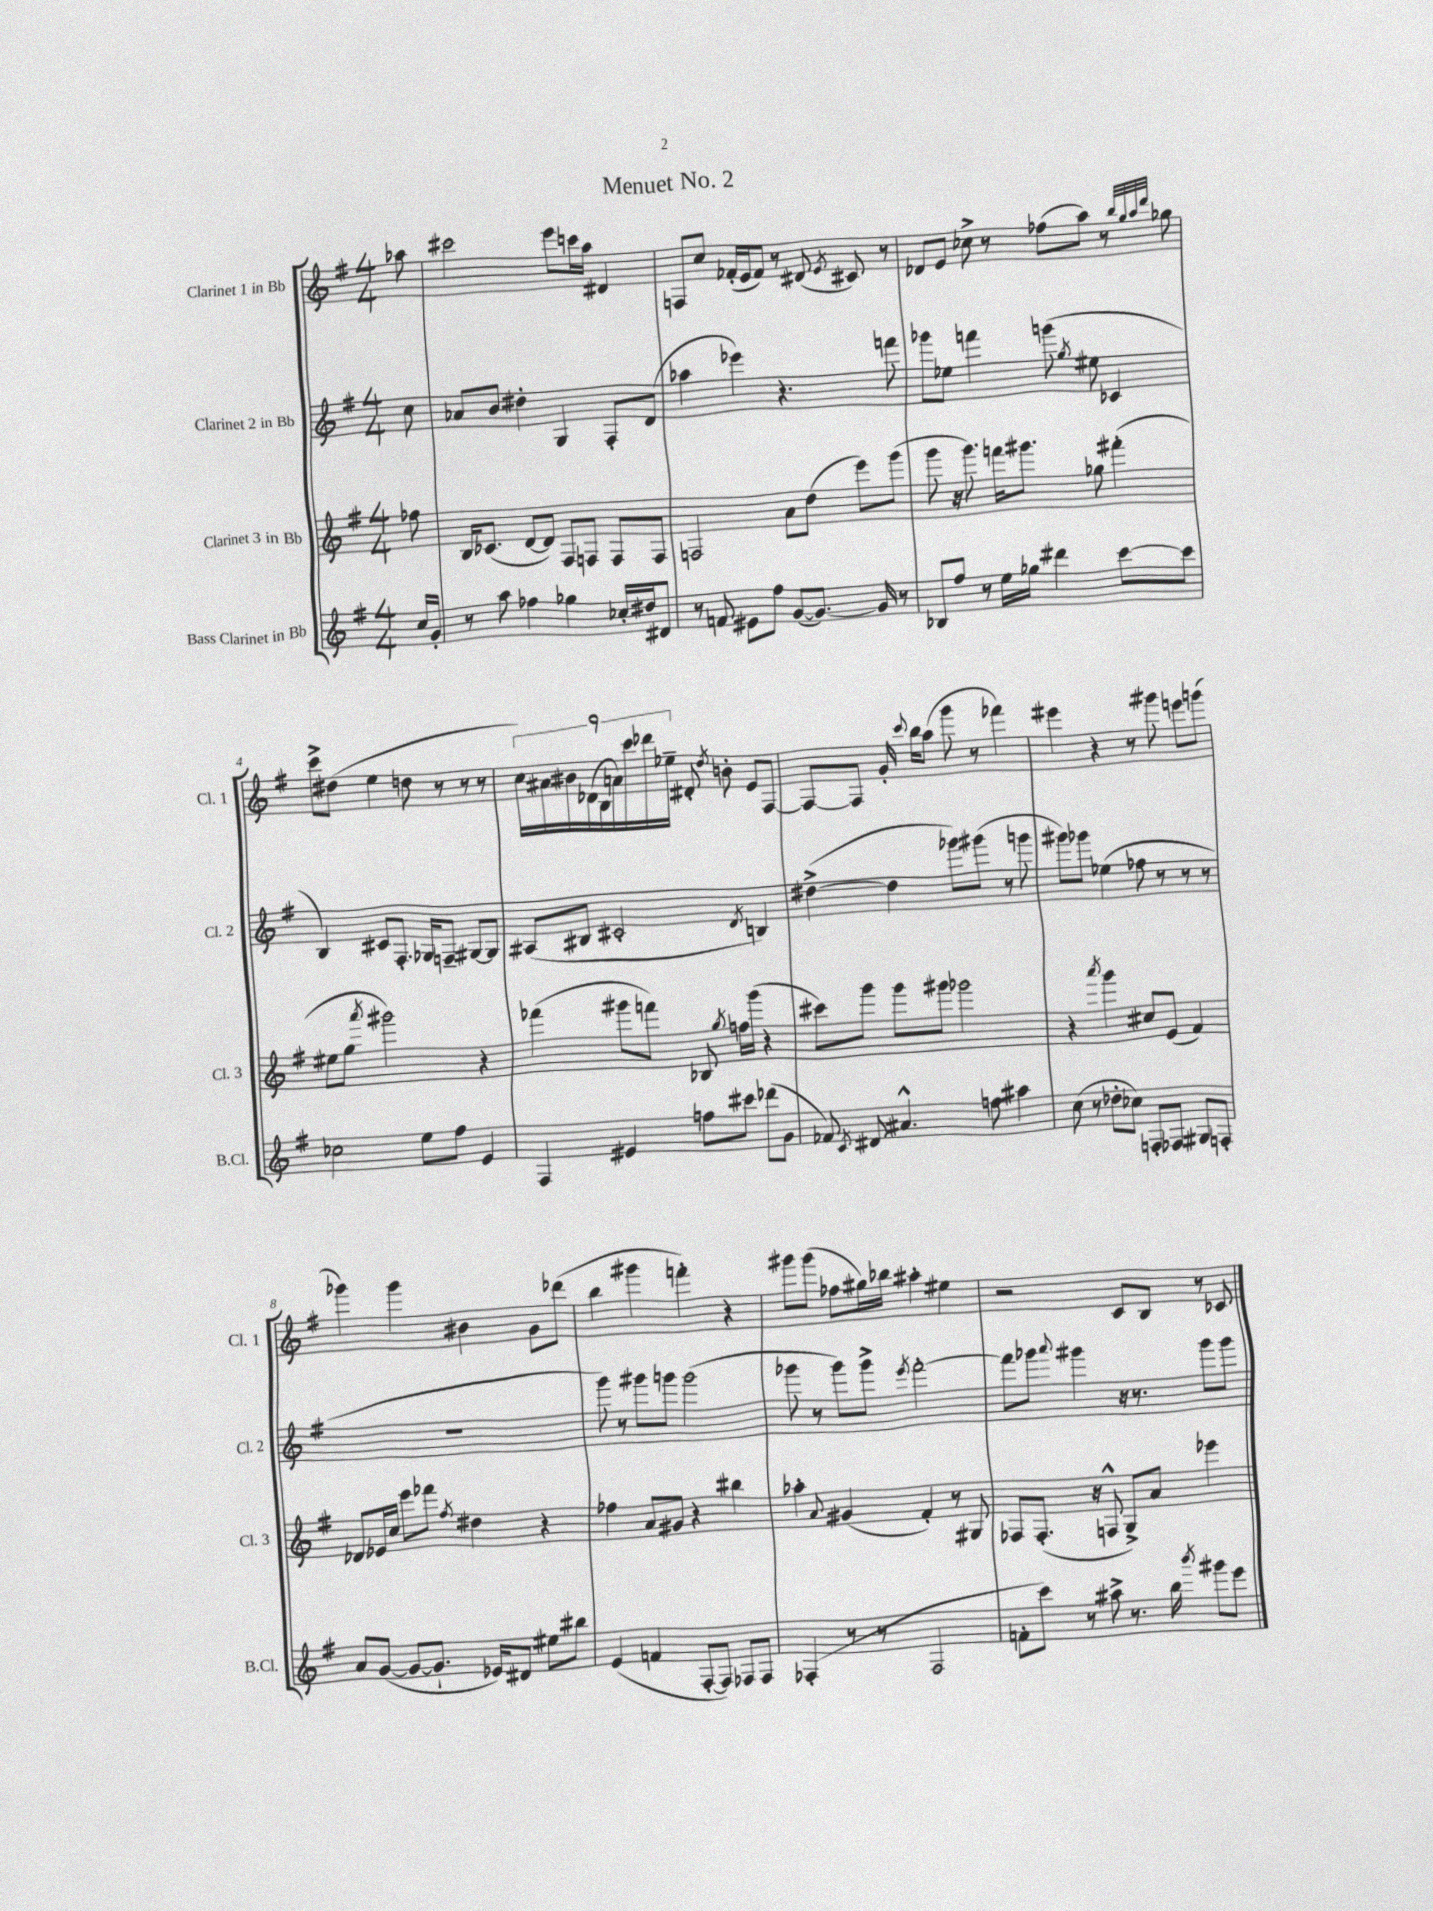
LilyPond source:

\header { title = "Menuet No. 2" }
<<
\new StaffGroup <<
\new Staff = "s0" \with { instrumentName = "Clarinet 1 in Bb" shortInstrumentName = "Cl. 1" } {
    \clef treble \key g \major \numericTimeSignature \time 4/4 \partial 8
    \autoBeamOff aes''8 |
    cis'''2 e'''8[ c'''16 a''16] dis'4 |
    f8[ c''8] fes'16[-.( e'16 fes'8]) r8 dis'8( \acciaccatura { e'8 } cis'8) r8 |
    des'8[ e'8] ces''8-> r8 fes''8[( a''8]) r8 \grace { b''32[ g''32 a''32 d'''32] } ges''8 |
    c'''8[-> dis''8]( e''4 d''8 r8 r8 r8 |
    \tuplet 9/8 { c''16[) ais'16 bis'16 des'16( b16 a'16) c'''16 des'''16 ees''16]-- } dis'8-. \acciaccatura { d''8 } b'8-. e'8[ fis8]~ |
    fis8[~ fis8] g'16-. \appoggiatura { c'''8 } b''16[ a''8]( g'''8 r8 fes'''4) |
    eis'''4 r4 r8 gis'''8 e'''8[ g'''8]( |
    ges'''4) ges'''4 bis'4 g'8[ des'''8]( |
    b''4 gis'''4 f'''4-.) r4 |
    gis'''8[ gis'''8]( fes''8[ gis''16) bes''16] ais''4-. eis''4 |
    r2 c'8[ b8] r8 ces'8 \bar "|." |
}
\new Staff = "s1" \with { instrumentName = "Clarinet 2 in Bb" shortInstrumentName = "Cl. 2" } {
    \clef treble \key g \major \numericTimeSignature \time 4/4 \partial 8
    \autoBeamOff c''8 |
    aes'8[ b'8] dis''4-. g4 fis8[-. d'8]( |
    aes''4 ees'''4) r4. f'''8 |
    ges'''8[ ees''8] f'''4 g'''8( \acciaccatura { g''8 } eis''8 ces'4 |
    b4) cis'8[ fis8.]-. ges16[ f8]-- gis8[~ gis8] |
    ais8[( bis8] cis'2-. \acciaccatura { d'8 } b4) |
    dis''4~->( dis''4 ges'''8[) gis'''8]( r8 g'''8 |
    gis'''8[) ges'''8] ees''4( fes''8 r8 r8 r8 |
    R1 |
    g'''8) r8 gis'''8[ g'''8] g'''2( |
    ges'''8 r8 ges'''8[) ges'''8]-> \acciaccatura { e'''8 } fis'''2~-. |
    fis'''8[ ges'''8] \appoggiatura { a'''8 } gis'''4 r16 r8. gis'''8[ gis'''8] \bar "|." |
}
\new Staff = "s2" \with { instrumentName = "Clarinet 3 in Bb" shortInstrumentName = "Cl. 3" } {
    \clef treble \key g \major \numericTimeSignature \time 4/4 \partial 8
    \autoBeamOff fes''8 |
    b16[ ces'8.]( d'8[~ d'8]) fis8[ f8] f8[ f8] |
    f2 a'8[ d''8]( e'''8[) g'''8]( |
    g'''8 r16 g'''8.) f'''16[ gis'''8.] ges''8 fis'''4-.( |
    eis''8[ g''8] \acciaccatura { a'''8 } gis'''2) r4 |
    fes'''4( gis'''8[ f'''8]) bes8 \acciaccatura { g''8 } f''16[ gis'''16]( r4 |
    cis'''8[) g'''8] g'''8[ gis'''8] ges'''2 |
    r4 \acciaccatura { a'''8 } g'''4 cis''8[ e'8]( fis'4) |
    des'8[ ees'16 c''16] e'''8[ fes'''8] \acciaccatura { fis''8 } dis''4 r4 |
    fes''4 a'8[ gis'8] r4 bis''4 |
    aes''4-. \appoggiatura { a'8 } gis'4( fis'4-.) r8 gis8 |
    fes8[ fes8.]-.( r16 f8-^ g8[->) a'8] ees'''4 \bar "|." |
}
\new Staff = "s3" \with { instrumentName = "Bass Clarinet in Bb" shortInstrumentName = "B.Cl." } {
    \clef treble \key g \major \numericTimeSignature \time 4/4 \partial 8
    \autoBeamOff c''16[ g'16]-. |
    r8 a''8 fes''4 ges''4 ces''16[-. dis''16 dis'8] |
    r8 f'8 eis'8[ fis''8] g'8[~( g'8.]~) g'16 r8 |
    bes8[ fis''8] r8 e''16[ ges''16] dis'''4 c'''8[~ c'''8] |
    ces''2 e''8[ fis''8] e'4 |
    fis4 eis'4 f''8[ cis'''8] des'''8[( g'8] |
    fes'8) \acciaccatura { c'8 } dis'8 ais'4.-^ f''8 ais''4 |
    c''8( r8 des''8[-. ces''8]) f8[-. fes8] gis8[ f8]-. |
    a'8[ g'8]~( g'8[~ g'8.]-! ees'16[) dis'8] eis''8[ bis''8] |
    e'4( f'4 fis8[~-. fis8]) fes8[ fes8] |
    fes4-.( r8 r8 fes2 |
    f'8[-. c'''8]) r8 ais''8-> r8. b''16 \acciaccatura { b'''8 } gis'''8[ e'''8] \bar "|." |
}
>>
>>
